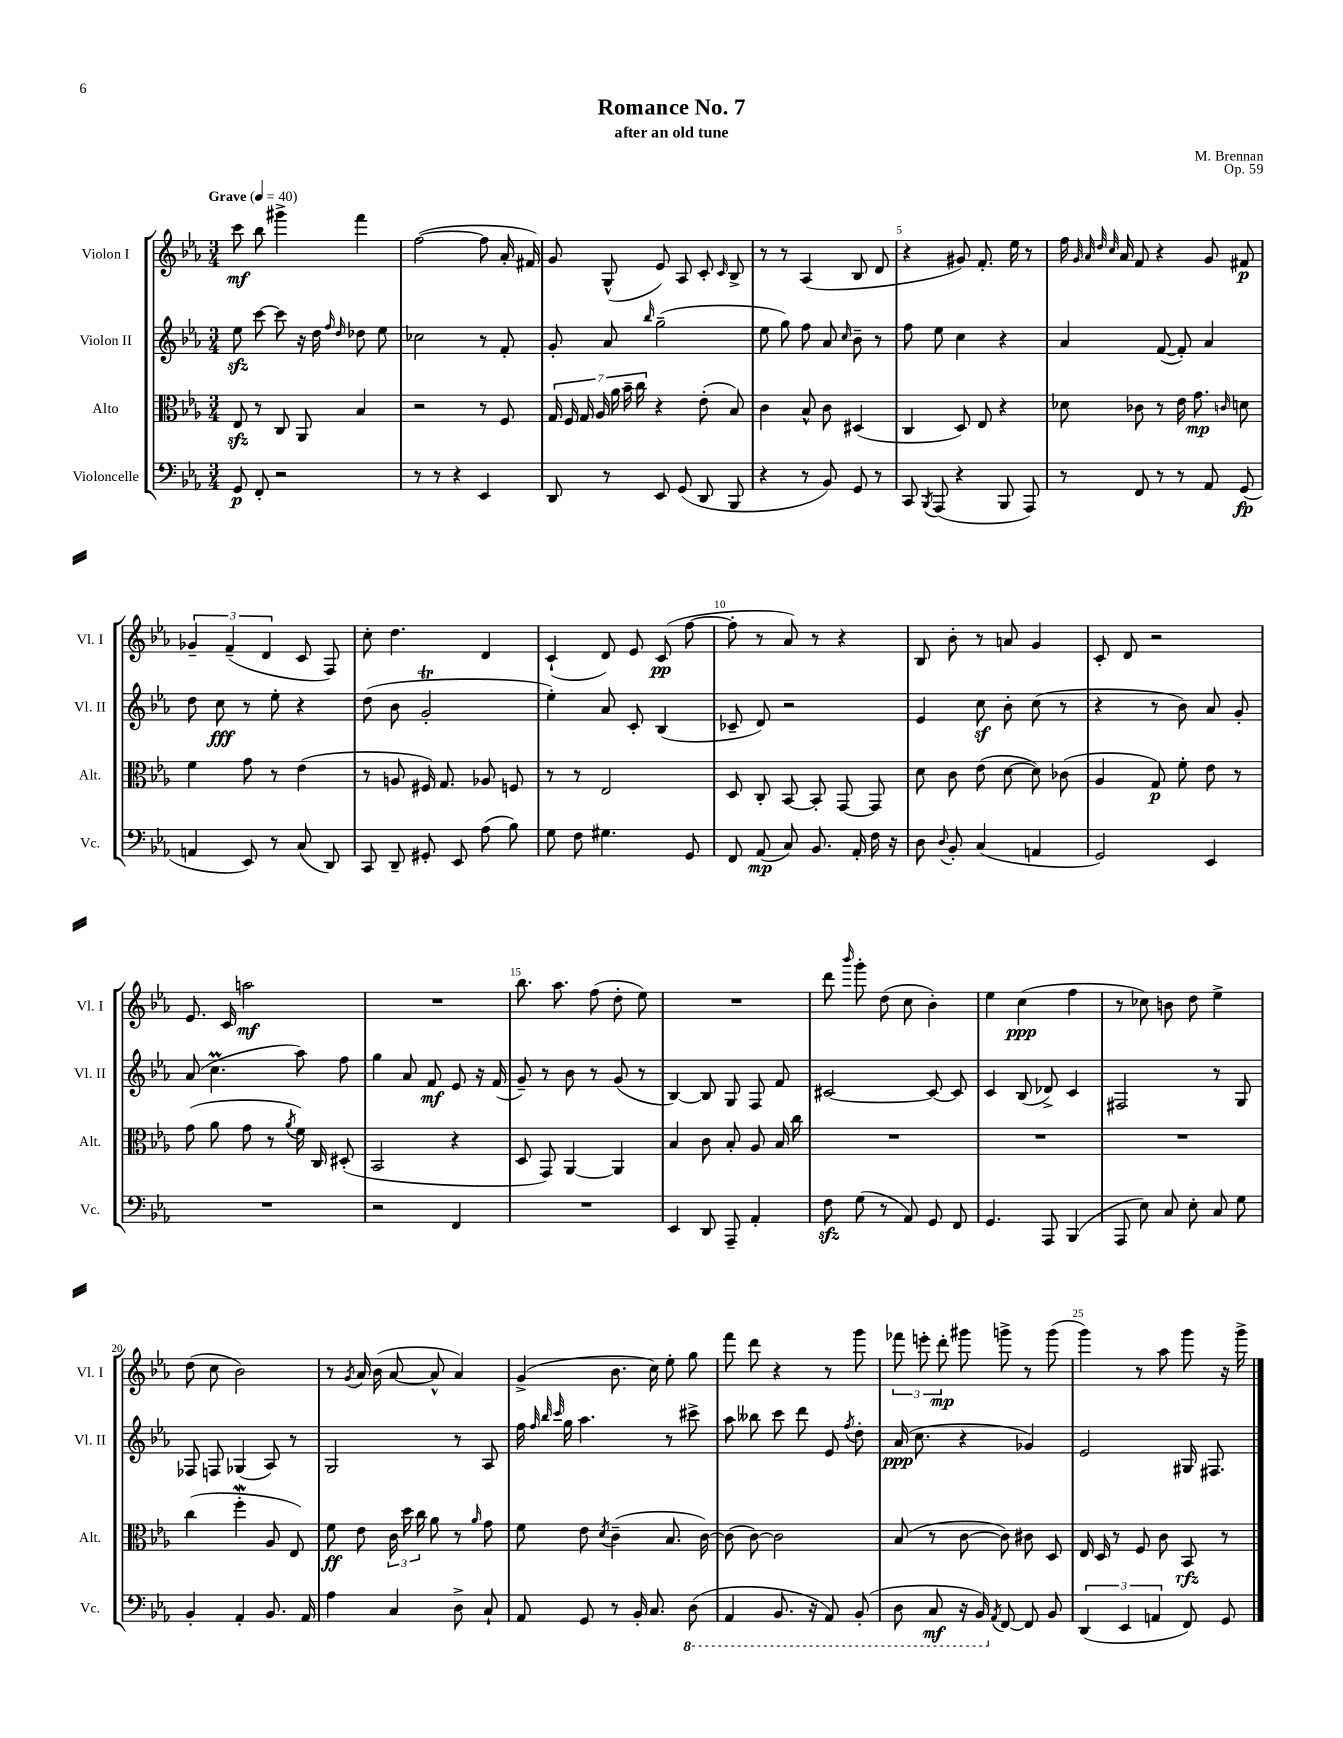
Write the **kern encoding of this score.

**kern	**kern	**kern	**kern
*staff4	*staff3	*staff2	*staff1
*clefF4	*clefC3	*clefG2	*clefG2
*k[b-e-a-]	*k[b-e-a-]	*k[b-e-a-]	*k[b-e-a-]
*M3/4	*M3/4	*M3/4	*M3/4
*MM40	*MM40	*MM40	*MM40
8GG	8E-	8ee-	8ccc
8FF'	8r	[8ccc	8bb-
2r	8C	8ccc]	4ggg#^
.	8AA-	16r	.
.	.	16dd	.
.	.	16qqff	.
.	.	16qqdd	.
.	4B-	8dd-	4fff
.	.	8ee-	.
=	=	=	=
8r	2r	2cc-	([2ff
8r	.	.	.
4r	.	.	.
4EE-	8r	8r	8ff]
.	8F	8f'	16a-'
.	.	.	16f#)
=	=	=	=
8DD	28G	8g'	8g
.	28F	.	.
.	28G	.	.
.	28A-	.	.
8r	.	8a-	(8G^^
.	28a-	.	.
.	28b-~	.	.
.	28cc	.	.
.	.	16qqbb-	.
8EE-	4r	(2gg~	8e-)
(8GG	.	.	8A-
8DD	(8e-'	.	8c'
.	.	.	16qqc
8BBB-	8B-)	.	8B-^
=	=	=	=
4r	4c	8ee-	8r
.	.	8gg)	8r
8r	8B-^^	8ff	(4A-
8BB-)	8c	8a-	.
.	.	16qqcc	.
8GG	(4D#	8b-~	8B-
8r	.	8r	8d
=	=	=	=
8CC	4C	8ff	4r
8qBBB-	.	.	.
(8AAA-	.	8ee-	.
4r	8D)	4cc	8g#)
.	8E-	.	8.f'
8BBB-	4r	4r	.
.	.	.	16ee-
8AAA-)	.	.	8r
=	=	=	=
8r	8d-	4a-	16ff
.	.	.	32qqg
.	.	.	32qqa-
.	.	.	32qqdd
.	.	.	32qqcc
.	.	.	16a-
8FF	8c-	.	8f
8r	8r	([8f	4r
8r	16e-	8f'])	.
.	8.g	.	.
8AA-	.	4a-	8g
.	16qqc	.	.
(8GG	8d	.	8f#
=	=	=	=
4AA	4f	8dd	6g-~
.	.	8cc	.
.	.	.	(6f~
8EE-)	8g	8r	.
.	.	.	6d
8r	8r	8ee-'	.
(8C	(4e-	4r	8c
8DD)	.	.	8F)
=	=	=	=
8CC	8r	(8dd	8cc'
8DD~	8A	8b-	4.dd
8GG#'	16F#)	2g'	.
.	8.G	.	.
8EE-	.	.	.
(8A-	8A-	.	4d
8B-)	8F	.	.
=	=	=	=
8G	8r	4ee-')	(4c`
8F	8r	.	.
4.G#	2E-	8a-	8d)
.	.	8c'	8e-
.	.	(4B-	(8c
8GG	.	.	[8ff
=	=	=	=
8FF	8D	8c-~	8ff']
(8AA-	8C'	8d)	8r
8C)	[8BB-	2r	8a-)
8.BB-	8BB-']	.	8r
.	[8GG	.	4r
16AA-'	.	.	.
16F	8GG]	.	.
16r	.	.	.
=	=	=	=
8D	8d	4e-	8B-
8qqD	.	.	.
8BB-'	8c	.	8b-'
(4C	(8e-	8cc	8r
.	[8d	8b-'	8a
4AA	8d])	(8cc	4g
.	(8c-	8r	.
=	=	=	=
2GG)	4A-	4r	8c'
.	.	.	8d
.	8G)	8r	2r
.	8f'	8b-)	.
4EE-	8e-	8a-	.
.	8r	8g'	.
=	=	=	=
2.r	(8g	(8a-	8.e-
.	8a-	4.cc	.
.	.	.	16c
.	8g	.	2aa
.	8r	.	.
.	8qa-	.	.
.	16f)	8aa-)	.
.	16C	.	.
.	(8D#'	8ff	.
=	=	=	=
2r	2BB-	4gg	2.r
.	.	8a-	.
.	.	8f	.
4FF	4r	8e-	.
.	.	16r	.
.	.	(16f	.
=	=	=	=
2.r	8D	8g~)	8.bb-
.	8GG)	8r	.
.	.	.	8.aa-
.	[4AA-	8b-	.
.	.	8r	(8ff
.	4AA-]	(8g	8dd'
.	.	8r	8ee-)
=	=	=	=
4EE-	4B-	[4B-)	2.r
8DD	8c	8B-]	.
8AAA-~	8B-'	8G	.
4AA-'	8A-	8F	.
.	16B-	8f	.
.	16cc	.	.
=	=	=	=
8F	2.r	[2c#	8ddd
.	.	.	16qqbbb-
(8G	.	.	8ggg'
8r	.	.	(8dd
8AA-)	.	.	8cc
8GG	.	8c#_	4b-')
8FF	.	8c#]	.
=	=	=	=
4.GG	2.r	4c	4ee-
.	.	(8B-	(4cc
8AAA-	.	8d-^)	.
(4BBB-	.	4c	4ff
=	=	=	=
8AAA-	2.r	2F#	8r
8E-)	.	.	8cc-)
8C	.	.	8b
8E-'	.	.	8dd
8C	.	8r	4ee-^
8G	.	8G	.
=	=	=	=
4BB-'	(4cc	8F-	(8dd
.	.	8F	8cc
4AA-'	4ff'	(4G-	2b-)
8.BB-	8A-	8A-)	.
.	8E-)	8r	.
16AA-	.	.	.
=	=	=	=
4A-	8f	2G	8r
.	.	.	8qg
.	8e-	.	16a-
.	.	.	(16b-
4C	24c	.	[8a-
.	24dd	.	.
.	24cc	.	.
.	8a-	.	8a-^^]
8D^	8r	8r	4a-)
.	16qqa-	.	.
8C`	8g	8A-	.
=	=	=	=
8AA-	8f	16ff	(4g^
.	.	32qqff	.
.	.	32qqbb-	.
.	.	32qqccc	.
.	.	16gg	.
8GG	8e-	4.aa-	.
.	8qd	.	.
8r	(4c~	.	8.b-
16BB-'	.	.	.
8.C	.	.	16cc)
.	8.B-	8r	8ee-'
(8DD	.	8ccc#^	8gg
.	[16c)	.	.
=	=	=	=
4AAA-	(8c]	8aa-	8fff
.	[8c)	8bb--	8ddd
8.BBB-	2c]	8ccc	4r
.	.	8ddd	.
16r	.	.	.
8AAA-)	.	8e-	8r
.	.	8qff	.
(8BBB-'	.	8dd'	8ggg
=	=	=	=
8DD	(8B-	(16a-	12fff-
.	.	8.cc	.
.	.	.	12eee'
8CC	8r	.	.
.	.	.	12ddd'
16r	[8c	4r	8ggg#
16BBB-)	.	.	.
8qAA-	.	.	.
[8FF	8c])	.	8ggg^
8FF]	8c#	4g-)	8r
8BB-	8D	.	(8ggg
=	=	=	=
(6DD	16E-	2e-	4ggg)
.	16D	.	.
.	8r	.	.
6EE-	.	.	.
.	8F	.	8r
6AA	.	.	.
.	8c	.	8aa-
8FF)	8BB-	16G#	8ggg
.	.	8.F#	.
8GG	8r	.	16r
.	.	.	16ggg^
==	==	==	==
*-	*-	*-	*-
